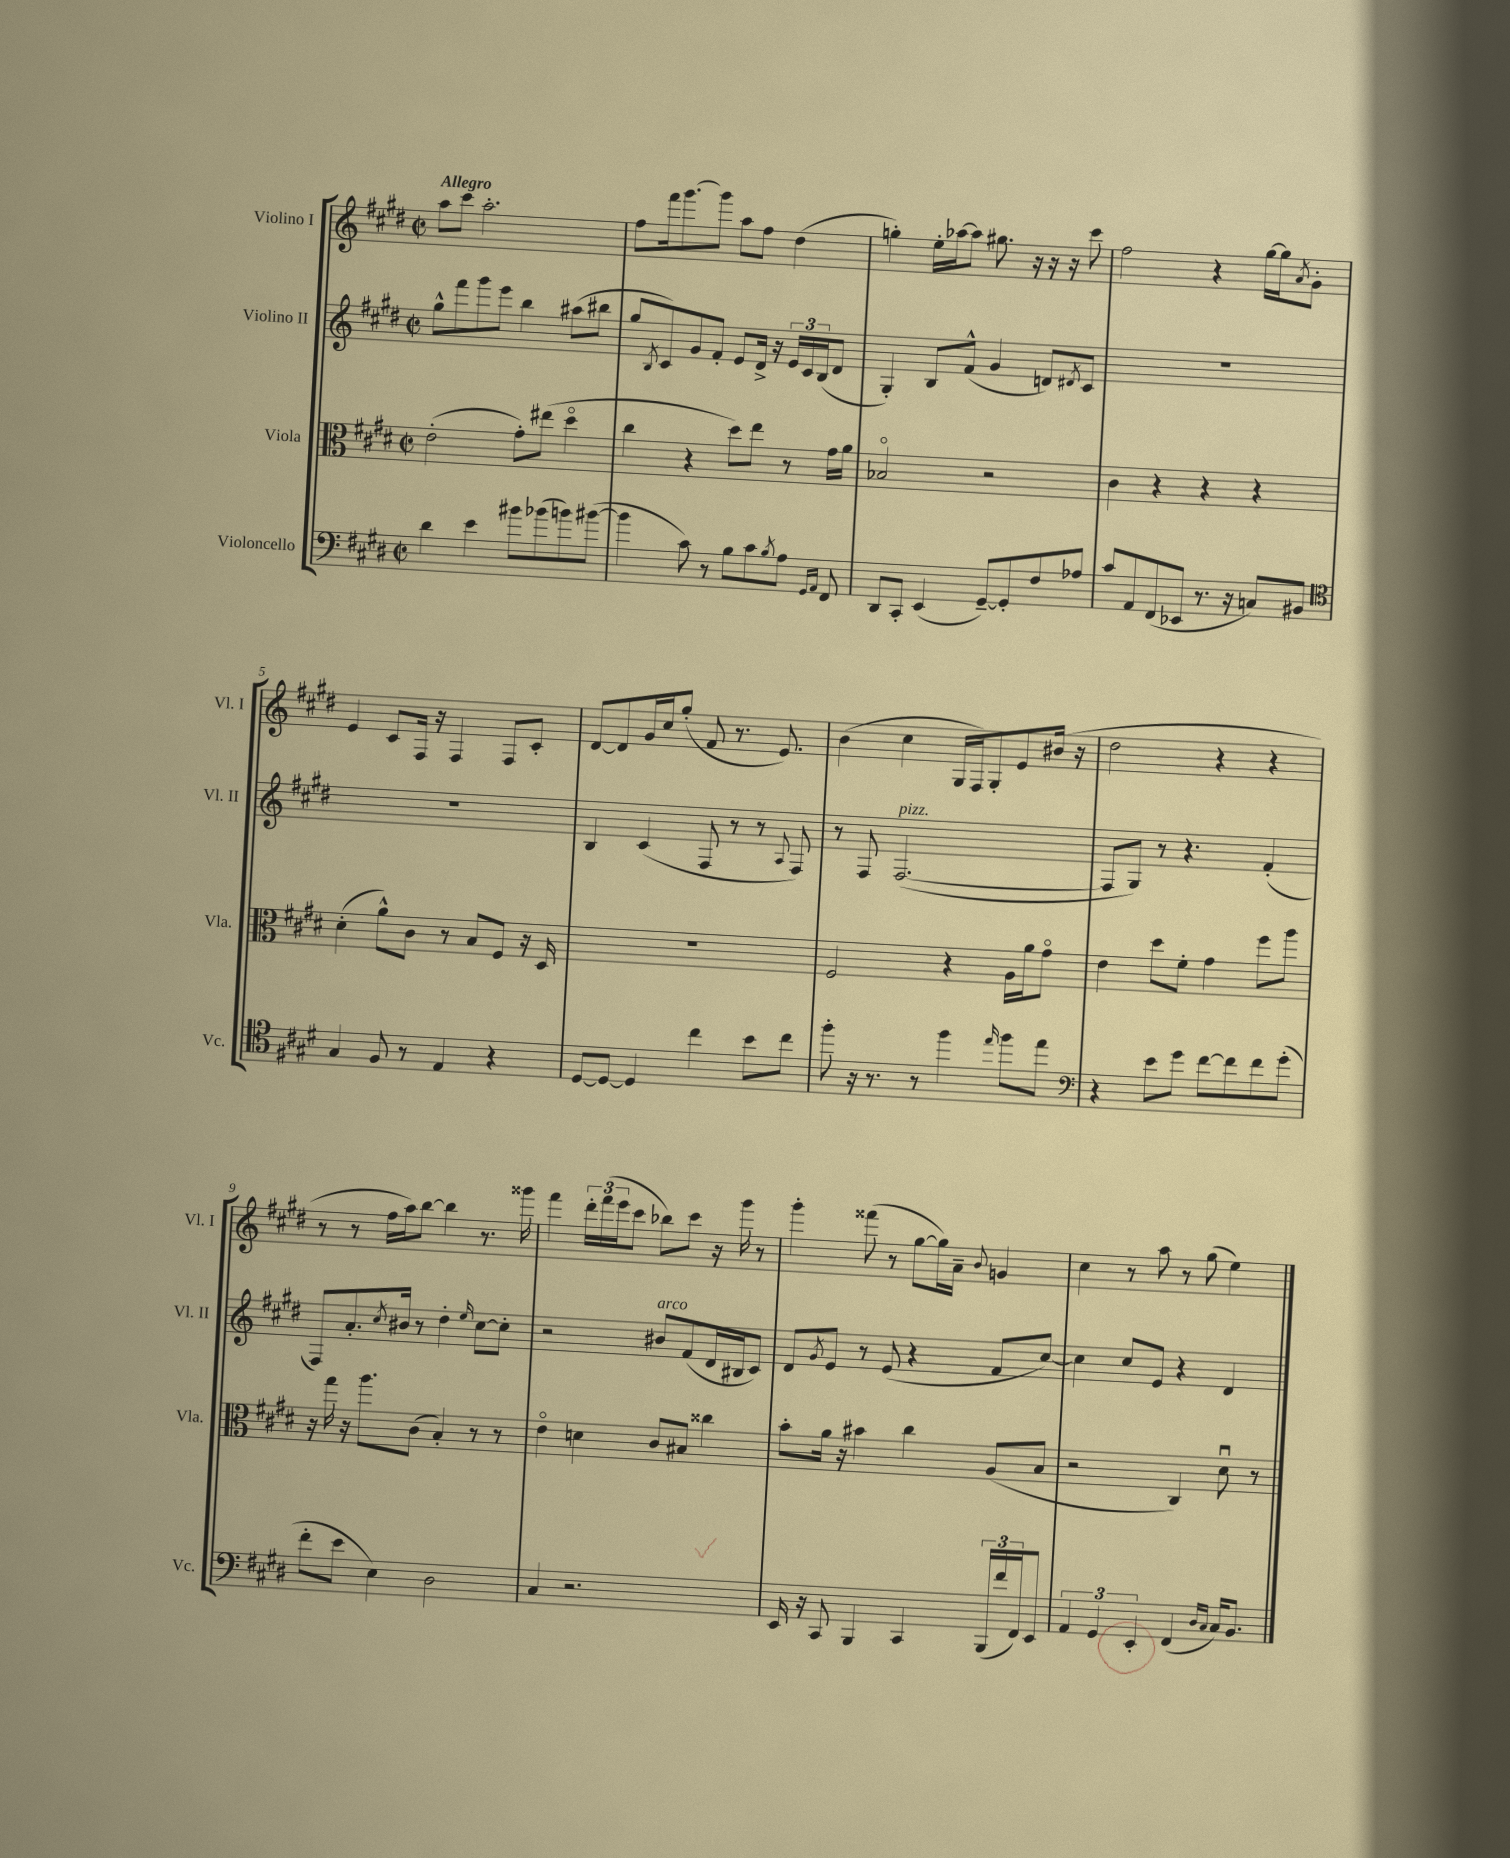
<<
\new StaffGroup <<
\new Staff = "s0" \with { instrumentName = "Violino I" shortInstrumentName = "Vl. I" } {
    \clef treble \key e \major \defaultTimeSignature \time 2/2 \tempo "Allegro"
    a''8 cis'''8 a''2.-. |
    fis''8 fis'''16 gis'''8.~ gis'''8 a''8 fis''8 dis''4( |
    g''4-.) e''16-. aes''16~ aes''8 gis''8. r16 r16 r16 cis'''8 |
    fis''2 r4 gis''16~ gis''16 \acciaccatura { a'8 } gis'8-. |
    e'4 cis'8 fis16 r16 fis4 fis8 cis'8-. |
    dis'8~ dis'8 gis'16 cis''16 gis''8-.( fis'8 r8. e'8.) |
    b'4( cis''4 gis16 fis16) gis8-. e'8 bis'16( r16 |
    dis''2 r4 r4 |
    r8 r8 fis''16 a''16) b''8~ b''4 r8. gisis'''16 |
    fis'''4 \tuplet 3/2 { dis'''16-. fis'''16( e'''16 } cis'''8 bes''8) cis'''8 r16 gis'''16 r8 |
    gis'''4-. fisis'''8( r8 gis''8~ gis''16) a'16-- \appoggiatura { b'8 } g'4 |
    cis''4 r8 a''8 r8 gis''8( e''4) \bar "|." |
}
\new Staff = "s1" \with { instrumentName = "Violino II" shortInstrumentName = "Vl. II" } {
    \clef treble \key e \major \defaultTimeSignature \time 2/2
    gis''8-^ fis'''8 gis'''8 e'''8 b''4 ais''8( bis''8 |
    gis''8 \acciaccatura { b8 } cis'8) gis'8 fis'8-. e'8 dis'16-> r16 \tuplet 3/2 { e'16 cis'16 b16( } dis'8 |
    gis4-.) b8 fis'8-^( gis'4 d'8) \acciaccatura { dis'8 } cis'8 |
    R1 |
    R1 |
    b4 cis'4( fis8 r8 r8 \appoggiatura { a8 } fis8) |
    r8 fis8 fis2.~^\markup { \italic "pizz." }( |
    fis8 gis8) r8 r4. fis'4-.( |
    fis8) a'8.-. \acciaccatura { cis''8 } bis'16 r8 dis''4-. \grace { e''16 } cis''8~ cis''8-. |
    r2 bis'8^\markup { \italic "arco" } fis'8( dis'16 bis16 cis'8) |
    dis'8 \acciaccatura { gis'8 } e'8 r8 e'8( r4 fis'8 cis''8~) |
    cis''4 cis''8 e'8 r4 dis'4 \bar "|." |
}
\new Staff = "s2" \with { instrumentName = "Viola" shortInstrumentName = "Vla." } {
    \clef alto \key e \major \defaultTimeSignature \time 2/2
    e'2-.( gis'8-.) eis''8( dis''4\flageolet |
    cis''4 r4 dis''8) e''8 r8 gis'16 a'16 |
    bes2\flageolet r2 |
    cis'4 r4 r4 r4 |
    dis'4-.( a'8-^) cis'8 r8 b8 fis8 r16 dis16 |
    R1 |
    fis2 r4 a16 a'16 gis'8\flageolet |
    e'4 dis''8 fis'8-. gis'4 fis''8 a''8 |
    r16 gis''16 r16 a''8. cis'8( b4-.) r8 r8 |
    e'4\flageolet d'4 cis'8 bis8 cisis''4 |
    b'8-. a'16 r16 bis'4 cis''4 a8( b8 |
    r2 cis4) dis'8\downbow r8 \bar "|." |
}
\new Staff = "s3" \with { instrumentName = "Violoncello" shortInstrumentName = "Vc." } {
    \clef bass \key e \major \defaultTimeSignature \time 2/2
    dis'4 e'4 bis'8 bes'8( b'8) bis'8~( |
    bis'4 cis'8) r8 b8 cis'8 \acciaccatura { b8 } a8 \grace { gis,16 a,16 } fis,8 |
    dis,8 cis,8-. e,4( gis,8~--) gis,8-. fis8 aes8 |
    cis'8 a,8 fis,8( ees,8 r8. r16 c8) bis,8 |
    \clef tenor gis4 fis8 r8 e4 r4 |
    dis8~ dis8~ dis4 cis''4 b'8 cis''8 |
    fis''8-. r16 r8. r8 fis''4 \grace { e''16 } fis''8 e''8 |
    \clef bass r4 e'8 gis'8 fis'8~ fis'8 fis'8 gis'8-.( |
    fis'8-. e'8 e4) dis2 |
    cis4 r2. |
    e,16 r16 cis,8 b,,4 cis,4 \tuplet 3/2 { b,,16( fis'16 fis,16) } e,8 |
    \tuplet 3/2 { a,4 gis,4 e,4-. } fis,4( \grace { dis16 cis16 } cis16) b,8. \bar "|." |
}
>>
>>
